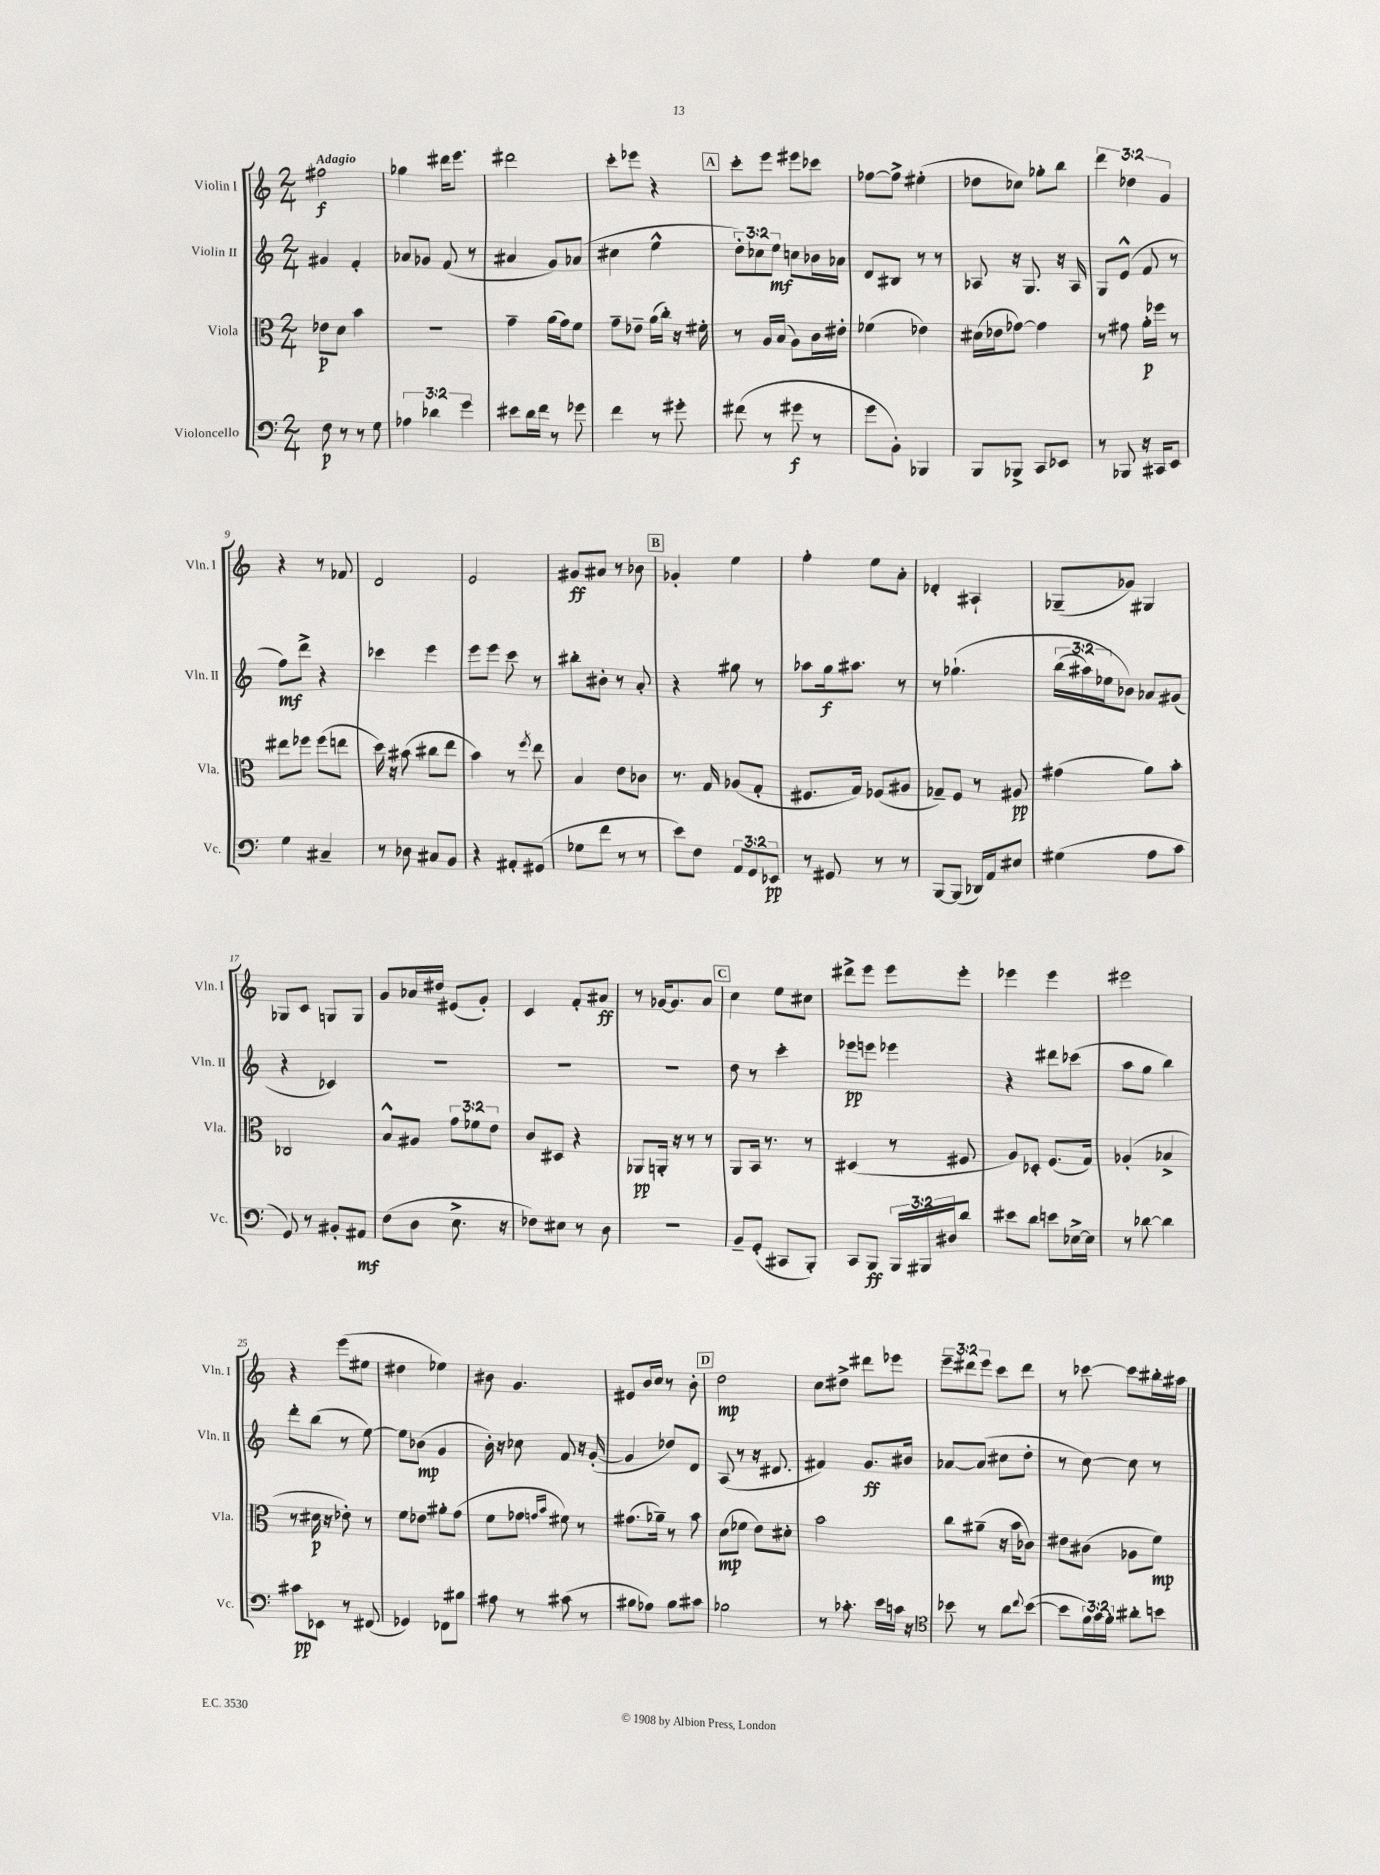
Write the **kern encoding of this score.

**kern	**kern	**kern	**kern
*staff4	*staff3	*staff2	*staff1
*clefF4	*clefC3	*clefG2	*clefG2
*k[]	*k[]	*k[]	*k[]
*M2/4	*M2/4	*M2/4	*M2/4
8F	8e-	4g#	2ff#
8r	8d	.	.
8r	4b	4f'	.
8G	.	.	.
=	=	=	=
6A-	2r	8a-	4gg-
.	.	8g-	.
6d-	.	.	.
.	.	(8f	16ddd#
.	.	.	8.eee
6g	.	.	.
.	.	8r	.
=	=	=	=
8e#	4g~	4a#	2ddd#
16d	.	.	.
16f	.	.	.
8r	(16a	8g)	.
.	16g)	.	.
8g-	8f	(8a-	.
=	=	=	=
4f	8g~	4cc#	8ccc'
.	8e-~	.	8eee-
8r	(16a	4ee^^	4r
.	16cc')	.	.
8g#'	16r	.	.
.	16f#'	.	.
=	=	=	=
(8f#	8r	12dd')	8ccc'
.	.	12cc-	.
8r	16A	.	8eee
.	.	12ee	.
.	(16B	.	.
8g#	8A)	8cc	8eee#
8r	16c	16b-	8ccc-
.	16e#'	16a-	.
=	=	=	=
8g	(4f-	8d	[8ff-
8BB')	.	8B#	8ff-^]
4BBB-	4e-)	8r	(4ee#'
.	.	8r	.
=	=	=	=
8BBB	(16d#	8A-	8dd-
.	16e-	.	.
8BBB-^	[8g-)	16r	8cc-)
.	.	8.G	.
8CC	4g-]	.	8gg-'
8EE-	.	16r	8bb
.	.	16A-	.
=	=	=	=
8r	8r	8G	6ddd
8BBB-	8g#	(8e^^	.
.	.	.	6dd-
16r	16a'	8f	.
16CC#	16ff-	.	.
.	.	.	6g
8EE	8r	8r	.
=	=	=	=
4G	8ee#	8ff)	4r
.	8ff-	8ddd^	.
4C#~	(8ff-	4r	8r
.	8ee	.	8f-
=	=	=	=
8r	16dd)	4ccc-	2d
.	16r	.	.
8D-	(8b#	.	.
8C#	8cc#	4eee	.
8BB	8ee	.	.
=	=	=	=
4r	4b)	8eee	2e
.	.	8eee	.
8AA#'	8r	8ccc	.
.	8qff	.	.
(8GG#	8ee	8r	.
=	=	=	=
8G-	4B	8bb#'	8g#
8f	.	8b#'	8a#
8r	8e	8r	8r
8r	8c-	8a'	8b-
=	=	=	=
8e)	8.r	4r	4g-'
8F	.	.	.
.	16G	.	.
12AA	(8A-	8gg#	4ee
12GG	.	.	.
.	8G'	8r	.
12EE-	.	.	.
=	=	=	=
8r	8.F#	8aa-	4ff'
8GG#	.	16gg	.
.	16G)	8.aa#	.
8r	(8F-	.	8ee
8r	8A#	8r	8a'
=	=	=	=
[8BBB	8G-~)	8r	4d-'
(8BBB]	8F	&(4.gg-`	.
16DD-)	8r	.	4A#`
16AA	.	.	.
8E#	8A#	.	.
=	=	=	=
(4G#	(4g#	(24bb	(8G-~
.	.	24aa#)	.
.	.	24ee-	.
.	.	8b-&)	8g-)
8A	8a)	8a-	4G#
8c	8b'	(8g#	.
=	=	=	=
8GG)	2C-	4r	8G-
8r	.	.	8c
8BB#'	.	4c-)	8G
8AA#	.	.	8G
=	=	=	=
(8F	8B^^	2r	8g
8D	8A#	.	16a-
.	.	.	16dd#
8.E^	12g	.	(8e#
.	12f-	.	.
.	.	.	8g')
.	12e	.	.
16r	.	.	.
=	=	=	=
8F-)	8c	2r	4c
8E#	8D#	.	.
8r	4r	.	8f'
8D	.	.	8a#
=	=	=	=
2r	8AA-	2r	8r
.	16AA'	.	[16g-
.	16r	.	8.g-]
.	8r	.	.
.	8r	.	8a
=	=	=	=
8BB~	8AA	8dd	4cc
(8GG'	16BB	8r	.
.	8.r	.	.
8CC#	.	4ccc'	8ee
8BBB')	8r	.	8cc#
=	=	=	=
8CC	(4D#	8eee-	8ddd#^
8BBB	.	8eee	8eee
24BBB	8r	4eee-	8eee
24BBB#	.	.	.
24D#	.	.	.
8d	8F#	.	8eee'
=	=	=	=
8e#	8A)	4r	4eee-
8d	8D-'	.	.
8e	(8.F	8ddd#	4eee-
[16E-^	.	(8ccc-	.
16E-]	16G)	.	.
=	=	=	=
8r	(4A-'	8aa	2eee#
[8d-	.	8gg	.
4d-]	4B-^	4bb)	.
=	=	=	=
8c#	8r	8ddd'	4r
8EE-	16d#	(8bb	.
.	16r	.	.
8r	8e-')	8r	(8eee
(8FF#	8r	[8ee)	8ee#
=	=	=	=
4GG-)	8f	8ee]	4dd#
.	8e-	(8b-	.
8FF-	8a#'	4g	4ee-)
8B#	(8g	.	.
=	=	=	=
8A#	8f	16b')	8b#
.	.	16r	.
8r	8g-	8cc-	4.g
.	16qqg	.	.
.	16qqb	.	.
(8c#	8f#)	8f	.
8r	8r	16r	.
.	.	([16g'	.
=	=	=	=
8B#	(8.g#	4g]	8e#
8A-)	.	.	16b
.	16a-~)	.	16cc
8B#	8r	8dd-)	8r
8c#	8b	8d	8b'
=	=	=	=
2B-	(8d	(8A	2dd
.	8f-	8r	.
.	8e)	16r	.
.	.	8.d#	.
.	8d#'	.	.
=	=	=	=
8r	2b	4f#)	8cc
8.c-'	.	.	8dd#^
.	.	8.g	8ddd#
16e	.	.	.
16c	.	.	8eee-
16r	.	16b#	.
=	=	=	=
*clefC4	*	*	*
8b-	8cc	[8a-	12eee~
.	.	.	12ddd#
8r	(8a#~	(8a-]	.
.	.	.	12eee
8a	16r	8cc#	8ccc
.	16b	.	.
8qqcc	.	.	.
([8b-	8c-)	8dd'	8ddd#
=	=	=	=
8b-]	8e#	8r	8r
24f)	(8c#	[8cc)	[8ccc-
24g	.	.	.
24f'	.	.	.
8a#'	8A-	8cc]	8ccc-]
8b	8f)	8r	16bb#'
.	.	.	16aa#
==	==	==	==
*-	*-	*-	*-
